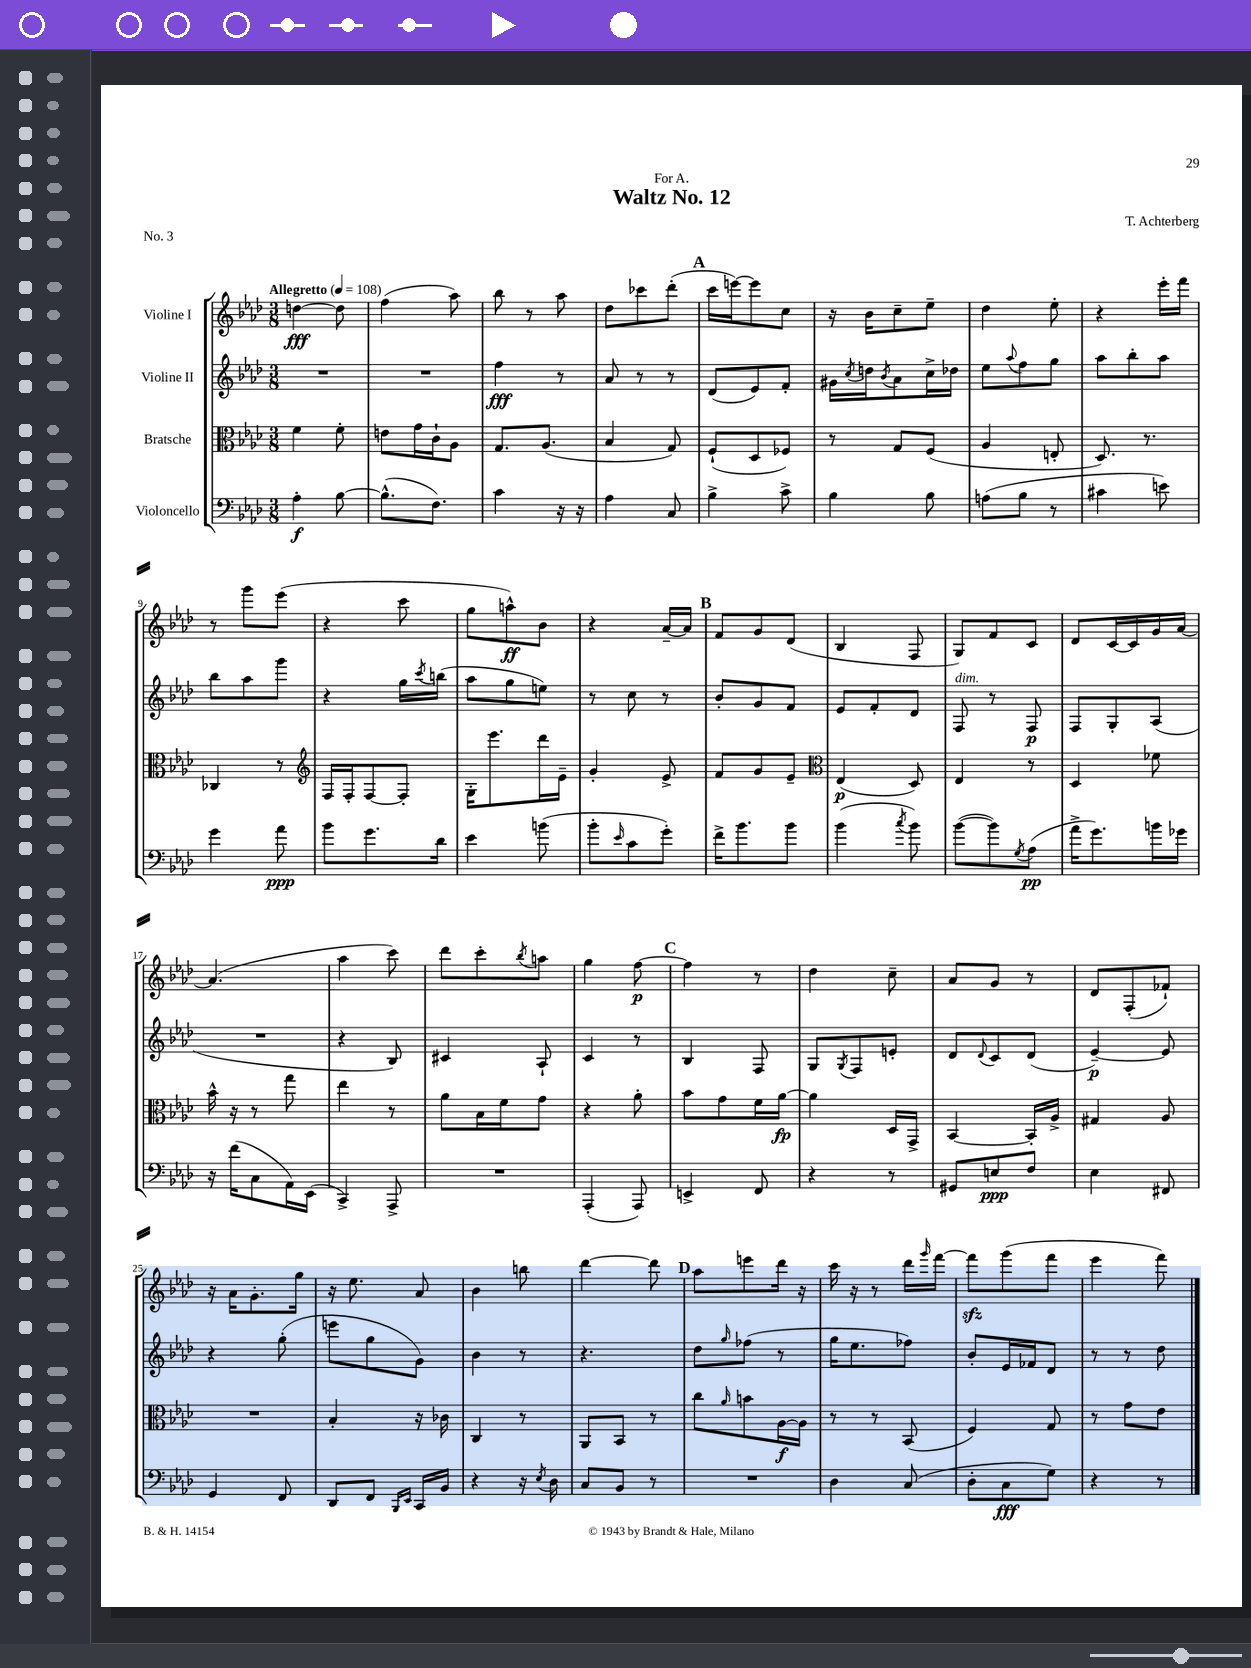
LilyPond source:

\header { title = "Waltz No. 12" composer = "T. Achterberg" dedication = "For A." piece = "No. 3" }
<<
\new StaffGroup <<
\new Staff = "s0" \with { instrumentName = "Violine I" } {
    \clef treble \key aes \major \numericTimeSignature \time 3/8 \tempo "Allegretto" 4 = 108
    d''4~\fff d''8 |
    f''4( aes''8) |
    bes''8 r8 aes''8 |
    des''8 ces'''8 des'''8-.( |
    \mark \markup { \bold "A" } c'''16 e'''16~) e'''8 c''8 |
    r16 bes'16 c''8-- ees''8-- |
    des''4 ees''8-. |
    r4 ees'''16-. f'''16 |
    r8 g'''8 ees'''8( |
    r4 c'''8 |
    g''8 a''8-^\ff) bes'8 |
    r4 aes'16~-- aes'16 |
    \mark \markup { \bold "B" } f'8 g'8 des'8( |
    bes4 f8 |
    g8) f'8 c'8 |
    des'8 c'16~ c'16 g'16 aes'16~ |
    aes'4.( |
    aes''4 c'''8) |
    des'''8 c'''8-. \acciaccatura { bes''8 } a''8 |
    g''4 f''8~\p |
    \mark \markup { \bold "C" } f''4 r8 |
    des''4 c''8-- |
    aes'8 g'8 r8 |
    des'8 f8-.( fes'8-!) |
    r16 aes'16 g'8.-. g''16 |
    r16 ees''8. aes'8 |
    bes'4 b''8 |
    des'''4~ des'''8 |
    \mark \markup { \bold "D" } aes''8 e'''8 des'''16 r16 |
    c'''16 r16 r8 des'''16 \grace { g'''16 } f'''16~ |
    f'''8\sfz g'''8( f'''8 |
    ees'''4 f'''8) \bar "|." |
}
\new Staff = "s1" \with { instrumentName = "Violine II" } {
    \clef treble \key aes \major \numericTimeSignature \time 3/8
    R4. |
    R4. |
    f''4\fff r8 |
    aes'8 r8 r8 |
    \mark \markup { \bold "A" } des'8( ees'8) f'8-. |
    gis'16 \acciaccatura { c''8 } d''16 \acciaccatura { bes'8 } aes'8 c''16-> des''16 |
    ees''8 \appoggiatura { aes''8 } f''8 g''8 |
    aes''8 bes''8-. aes''8 |
    bes''8 aes''8 g'''8 |
    r4 g''16 \acciaccatura { c'''8 } b''16( |
    aes''8 g''8 e''8) |
    r8 c''8 r8 |
    \mark \markup { \bold "B" } bes'8-. g'8 f'8 |
    ees'8 f'8-. des'8 |
    f8^\markup { \italic "dim." } r8 f8\p |
    f8 g8-. aes8( |
    R4. |
    r4 bes8) |
    cis'4 aes8-! |
    c'4 r8 |
    \mark \markup { \bold "C" } bes4 f8 |
    g8 \acciaccatura { g8 } f8 e'8-. |
    des'8 \appoggiatura { des'8 } c'8 des'8( |
    ees'4~--\p) ees'8 |
    r4 g''8-.( |
    e'''8 g''8 g'8) |
    bes'4 r8 |
    r4. |
    \mark \markup { \bold "D" } des''8 \grace { g''16 } fes''8( r8 |
    g''16 ees''8. fes''8) |
    bes'8-. ees'16 fes'16 des'8 |
    r8 r8 des''8 \bar "|." |
}
\new Staff = "s2" \with { instrumentName = "Bratsche" } {
    \clef alto \key aes \major \numericTimeSignature \time 3/8
    f'4 f'8-. |
    e'8 g'16 c'16-! aes8 |
    g8. aes8.( |
    bes4 g8) |
    \mark \markup { \bold "A" } f8-!( des8 fes8) |
    r8 g8 f8( |
    aes4 e8-. |
    des8.) r8. |
    ces4 r8 |
    \clef treble f16 f16-. f8~ f8-. |
    g16-. ees'''8. des'''16 ees'16-- |
    g'4-. ees'8-> |
    \mark \markup { \bold "B" } f'8 g'8 ees'8-- |
    \clef alto ees4\p( des8) |
    ees4 r8 |
    des4 fes'8 |
    bes'16-^ r16 r8 g''8 |
    ees''4 r8 |
    aes'8 bes16 f'16 g'8 |
    r4 aes'8-. |
    \mark \markup { \bold "C" } bes'8 g'8 f'16 aes'16~\fp |
    aes'4 des16 g,16-> |
    bes,4~ bes,16-. aes16-> |
    gis4 aes8 |
    R4. |
    bes4-. r16 ces'16 |
    c4 r8 |
    aes,8 bes,8 r8 |
    \mark \markup { \bold "D" } c''8 \grace { aes'16 } b'8 aes16~\f aes16 |
    r8 r8 bes,8( |
    f4) g8 |
    r8 g'8 ees'8 \bar "|." |
}
\new Staff = "s3" \with { instrumentName = "Violoncello" } {
    \clef bass \key aes \major \numericTimeSignature \time 3/8
    aes4-.\f bes8~ |
    bes8.-^( f8.) |
    c'4 r16 r16 |
    aes4 c8 |
    \mark \markup { \bold "A" } bes4-> c'8-> |
    bes4 bes8 |
    a8( bes8 r8 |
    cis'4 e'8) |
    g'4 aes'8\ppp |
    bes'8 g'8. des'16 |
    ees'4 b'8( |
    bes'8-. \grace { ees'16 } c'8 g'8-.) |
    \mark \markup { \bold "B" } f'16-> bes'8. bes'8 |
    bes'4( \acciaccatura { c''8 } bes'8) |
    bes'8~( bes'8) \acciaccatura { g8 } aes8\pp( |
    aes'16-> g'8.) b'16 ges'16 |
    r16 f'16( c8 aes,16) ees,16( |
    c,4->) aes,,8-> |
    R4. |
    aes,,4-.( aes,,8) |
    \mark \markup { \bold "C" } e,4-> f,8 |
    r4 r8 |
    gis,8 e8\ppp f8 |
    ees4 fis,8 |
    g,4 f,8 |
    des,8 f,8 \grace { bes,,16 ees,16 } c,16 bes,16 |
    r4 r16 \acciaccatura { ees8 } des16 |
    c8 bes,8 r8 |
    \mark \markup { \bold "D" } R4. |
    des4 c8( |
    des8-. c8\fff g8) |
    r4 r8 \bar "|." |
}
>>
>>
